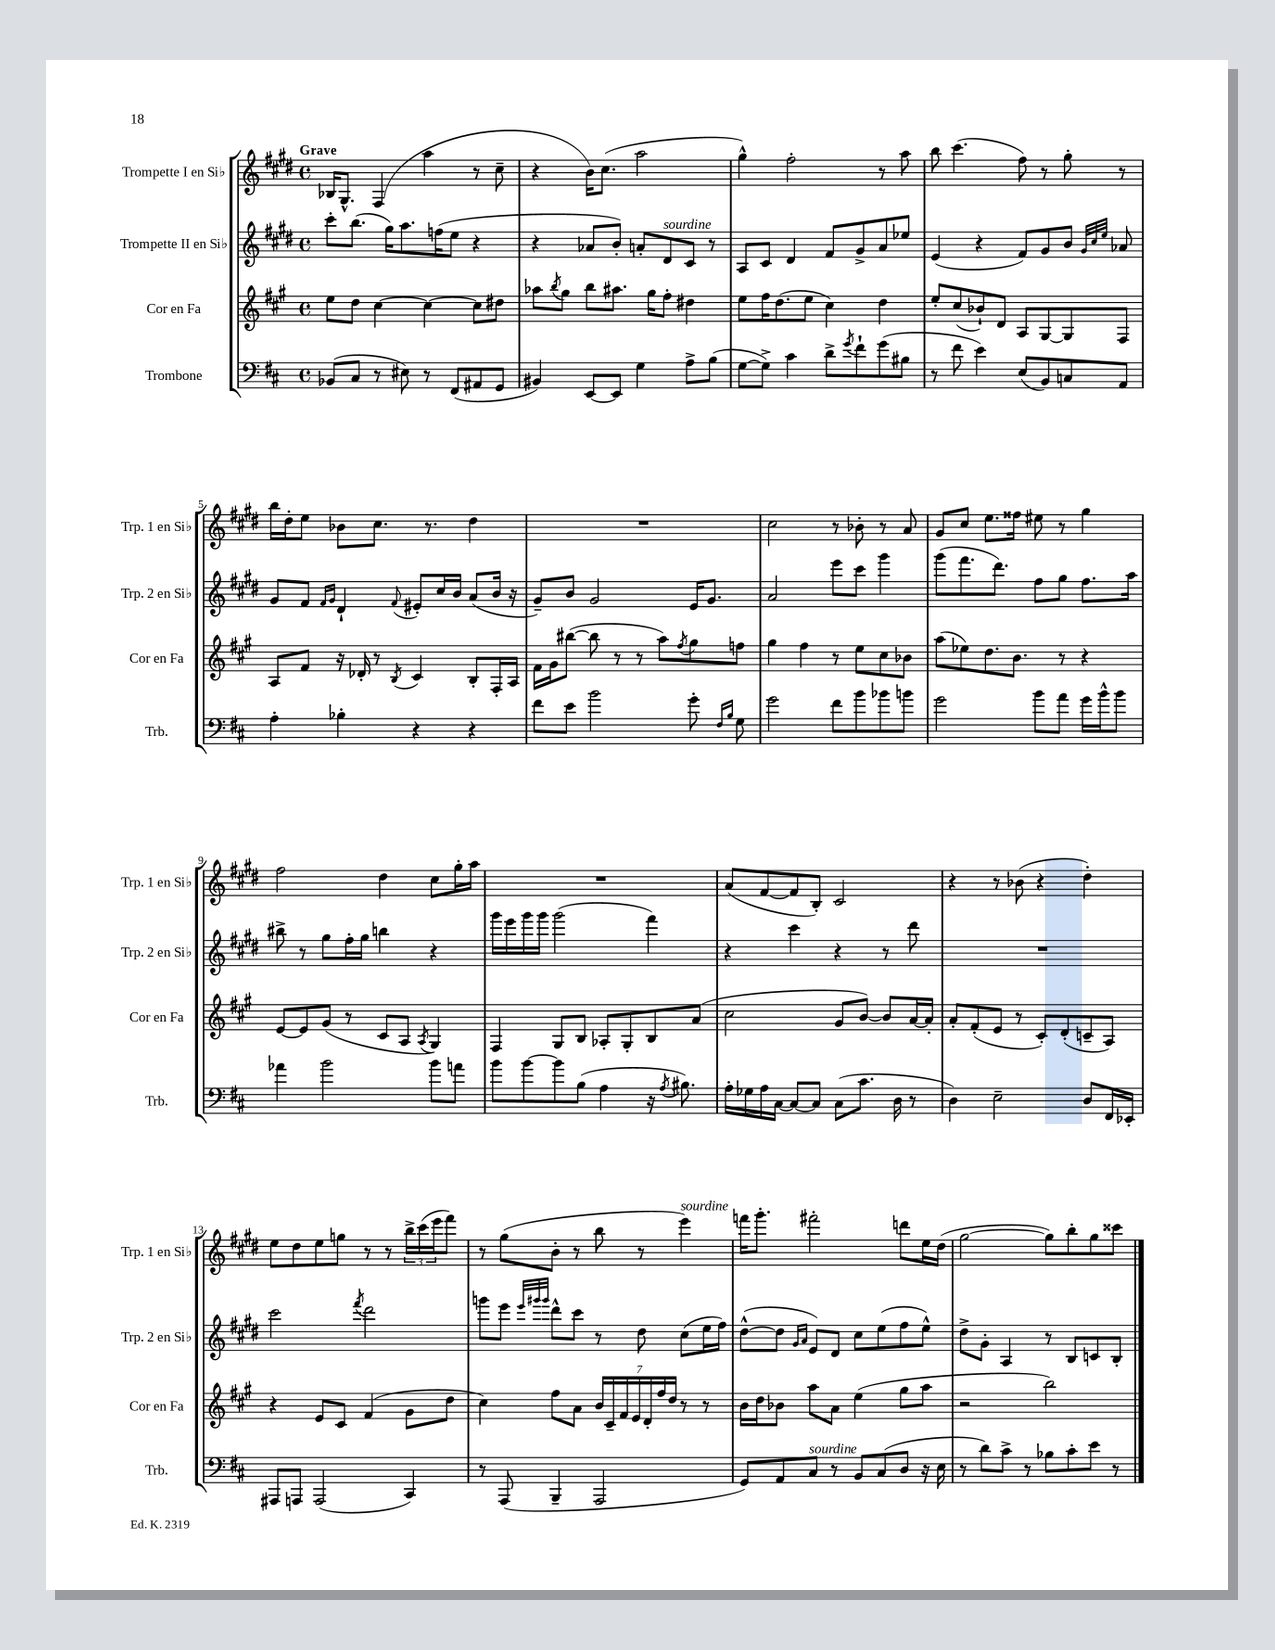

**kern	**kern	**kern	**kern
*part4	*part3	*part2	*part1
*staff4	*staff3	*staff2	*staff1
*I"Trombone	*I"Cor en Fa	*I"Trompette II en Si♭	*I"Trompette I en Si♭
*I'Trb.	*I'Cor en Fa	*I'Trp. 2 en Si♭	*I'Trp. 1 en Si♭
*clefF4	*clefG2	*clefG2	*clefG2
*k[f#c#]	*k[f#c#g#]	*k[f#c#g#d#]	*k[f#c#g#d#]
*M4/4	*M4/4	*M4/4	*M4/4
*met(c)	*met(c)	*met(c)	*met(c)
=1	=1	=1	=1
!	!	!	!LO:TX:a:B:t=Grave
(8BB-X/L	8ee\L	8ccc#'\L	16B-X/KL
.	.	.	8.G#^^/J
8C#/J	8dd\J	(8.bb\J	.
8r	[4cc#\	.	(4F#/
.	.	16gg#\KL)	.
8E#X\)	.	8.aa\	.
8r	4cc#\_	.	4aa\
.	.	(16ffn\K	.
(8FF#/L	.	8ee\J	.
8AA#X/	8cc#\L]	4r	8r
8GG/J	8dd#X\J	.	8cc#~\
=2	=2	=2	=2
4BB#X/)	8aa-X\L	4r	4r
.	8qbb/	.	.
.	8gg#\J	.	.
[8EE/L	8bb\L	8a-X/L	16b\KL)
.	.	.	(8.cc#\J
8EE/J]	8.aa#X\J	8b'/J)	.
4G\	.	8an'/L	2aa\
.	16gg#\KL	.	.
!	!	!LO:TX:a:i:t=sourdine	!
.	8ff#'\J	8d#/	.
8A^\L	4dd#X\	8c#/J	.
(8B\J	.	8r	.
=3	=3	=3	=3
[8G\L	8ee\L	8A/L	4gg#^^\)
8G^\J])	16ff#\K	8c#/J	.
.	(8.dd\	.	.
4c#\	.	4d#/	2ff#'\
.	8ee\J	.	.
8d^\L	4cc#\)	8f#/L	.
8qg/	.	.	.
8f#`\	.	8g#^/	.
(8g\	4dd\	8a/	8r
8B#X\J	.	8ee-X/J	8aa\
=4	=4	=4	=4
8r	8ee'/L	(4e/	8bb\
8f#\	(8cc#/	.	(4.ccc#\
4e\)	8b-X`/)	4r	.
.	8d/J	.	.
(8E/L	8A/L	8f#/L)	8ff#\)
8BB/)	[8G#/	8g#/	8r
8Cn/	8G#/]	8b/J	8gg#'\
.	.	32qqg#/LLL	.
.	.	32qqcc#/	.
.	.	32qqee/JJJ	.
8AA/J	8F#/J	8a-X/	8r
!!LO:LB:g=z
=5	=5	=5	=5
4A'\	8A/L	8g#/L	16bb\LL
.	.	.	16dd#'\J
.	8f#/J	8f#/J	8ee\J
.	.	16qqf#/LL	.
.	.	16qqg#/JJ	.
4B-X'\	16r	4d#`/	8b-X\L
.	16d-X'/	.	.
.	8r	.	8.cc#\J
.	8qB/	8qqf#/	.
4r	4c#/	8e#X'/L	.
.	.	.	8.r
.	.	16cc#/L	.
.	.	16b/JJ	.
4r	8B'/L	(8a/L	4dd#\
.	16F#'/L	16b/Jk	.
.	16A/JJ	16r	.
=6	=6	=6	=6
8f#\L	16f#\LL	8g#~/L)	1r
.	16g#\J	.	.
8e\J	([8bb#X\J	8b/J	.
2b\	8bb#\]	2g#/	.
.	8r	.	.
.	8r	.	.
.	8aa\L)	.	.
.	8qff#/	.	.
8g'\	8gg#\	16e/KL	.
.	.	8.g#/J	.
16qqF#/LL	.	.	.
16qqB/JJ	.	.	.
8G\	8ffn\J	.	.
=7	=7	=7	=7
2g\	4gg#\	2a/	2cc#\
.	4ff#\	.	.
8f#\L	8r	8eee\L	8r
8b\	8ee\L	8ccc#\J	8b-X'\
8b-X\	8cc#\	4ggg#\	8r
8bn\J	8b-X\J	.	8a/
=8	=8	=8	=8
2g\	(8aa\L	(8ggg#\L	8g#/L
.	8ee-X\)	8.fff#\	8cc#/J
.	8.dd\	.	8.ee\L
.	.	8.ddd#\J)	.
.	8.b\J	.	16ff##X\Jk
8b\L	.	8ff#\L	8ee#X\
8a\J	8r	8gg#\J	8r
16g\LL	4r	8.ff#\L	4gg#\
16b^^\J	.	.	.
8b\J	.	.	.
.	.	16aa\Jk	.
!!LO:LB:g=z
=9	=9	=9	=9
4a-X\	[8e/L	8bb#X^\	2ff#\
.	8e/]	8r	.
2b\	(8g#/J	8gg#\L	.
.	8r	16ff#'\L	.
.	.	16gg#\JJ	.
.	8c#/L	4bbn\	4dd#\
.	8A/J	.	.
.	8qA/	.	.
8b\L	4G#/)	4r	8cc#\L
8an\J	.	.	16gg#'\L
.	.	.	16aa\JJ
=10	=10	=10	=10
8b\L	4F#/	16ggg#\LL	1r
.	.	16eee\	.
[8b\	.	16ggg#\	.
.	.	16ggg#\JJ	.
8b\]	8G#/L	(2ggg#\	.
(8B\J	8B/J	.	.
4A\	8A-X'/L	.	.
.	8G#'/	.	.
16r	8B/	4fff#\)	.
8qA/	.	.	.
8.B#X\)	.	.	.
.	(8a/J	.	.
=11	=11	=11	=11
16A'\LL	2cc#\	4r	(8a/L
16G-X\	.	.	.
16A\	.	.	[8f#/
[16C#\JJ	.	.	.
8C#/L_	.	4ccc#\	8f#/]
8C#/J]	.	.	8B'/J)
(8C#\L	8g#/L	4r	2c#/
8.c#\J	[8b/J)	.	.
.	8b/L]	8r	.
16D\	.	.	.
8r	[16a/L	8ddd#\	.
.	16a'/JJ]	.	.
=12	=12	=12	=12
4D\)	8a'/L	1r	4r
.	(8f#'/	.	.
2E~\	8e/J	.	8r
.	8r	.	(8b-X\
.	8c#'/L)	.	4r
.	(8d'/	.	.
8D/L	8cn~/	.	4dd#'\)
16FF#/L	8A/J)	.	.
16EE-X'/JJ	.	.	.
!!LO:LB:g=z
=13	=13	=13	=13
8AAA#X/L	4r	2ccc#\	8ee\L
8AAAn/J	.	.	8dd#\
(2AAA/	8e/L	.	8ee\
.	8c#/J	.	8ggn\J
.	.	8qfff#/	.
.	(4f#/	2ddd#\	8r
.	.	.	8r
4CC#/)	8g#\L	.	24bb^\LL
.	.	.	(24ccc#\
.	.	.	24eee\J
.	8dd\J	.	8fff#\J)
=14	=14	=14	=14
8r	4cc#\)	8gggn\L	8r
(8AAA/	.	8eee\J	(8gg#\L
.	.	32qqeee/LLL	.
.	.	32qqggg#X/	.
.	.	32qqggg#/JJJ	.
4BBB~/	8ff#\L	8ddd#^^\L	8b'\J
.	8a\J	8ccc#\J	8r
2AAA/	28b/LL	8r	8bb\
.	28c#~/	.	.
.	28f#/	.	.
.	28e/	.	.
.	.	8dd#\	8r
.	28d'/	.	.
.	28ff#/	.	.
.	28dd/JJ	.	.
!	!	!	!LO:TX:a:i:t=sourdine
.	8r	(8cc#\L	4eee\)
.	8r	16ee\L	.
.	.	16ff#\JJ)	.
=15	=15	=15	=15
8GG/L)	16b\LL	([8dd#^^\L	16fffn\KL
.	16dd\J	.	8.ggg#'\J
8AA/	8b-X\J	8dd#\J]	.
.	.	16qqg#/LL	.
.	.	16qqa/JJ	.
!LO:TX:a:i:t=sourdine	!	!	!
8C#/J	8aa\L	8e/L)	2fff#X'\
8r	8a\J	8d#/J	.
8BB/L	(4ee\	8cc#\L	.
(8C#/	.	(8ee\	.
8D/J	8gg#\L	8ff#\	8dddn\L
16r	8aa\J	8ee^^\J)	16ee\L
16E\	.	.	(16dd#\JJ
=16	=16	=16	=16
8r	2r	8dd#^\L	[2gg#\
8d\L)	.	8g#'\J	.
8c#^\J	.	4A/	.
8r	.	.	.
8B-X\L	2bb\)	8r	8gg#\L])
8c#'\	.	8B/L	8bb'\
8e\J	.	8cn/	8gg#\
8r	.	8B'/J	8ccc##X\J
==	==	==	==
*-	*-	*-	*-
